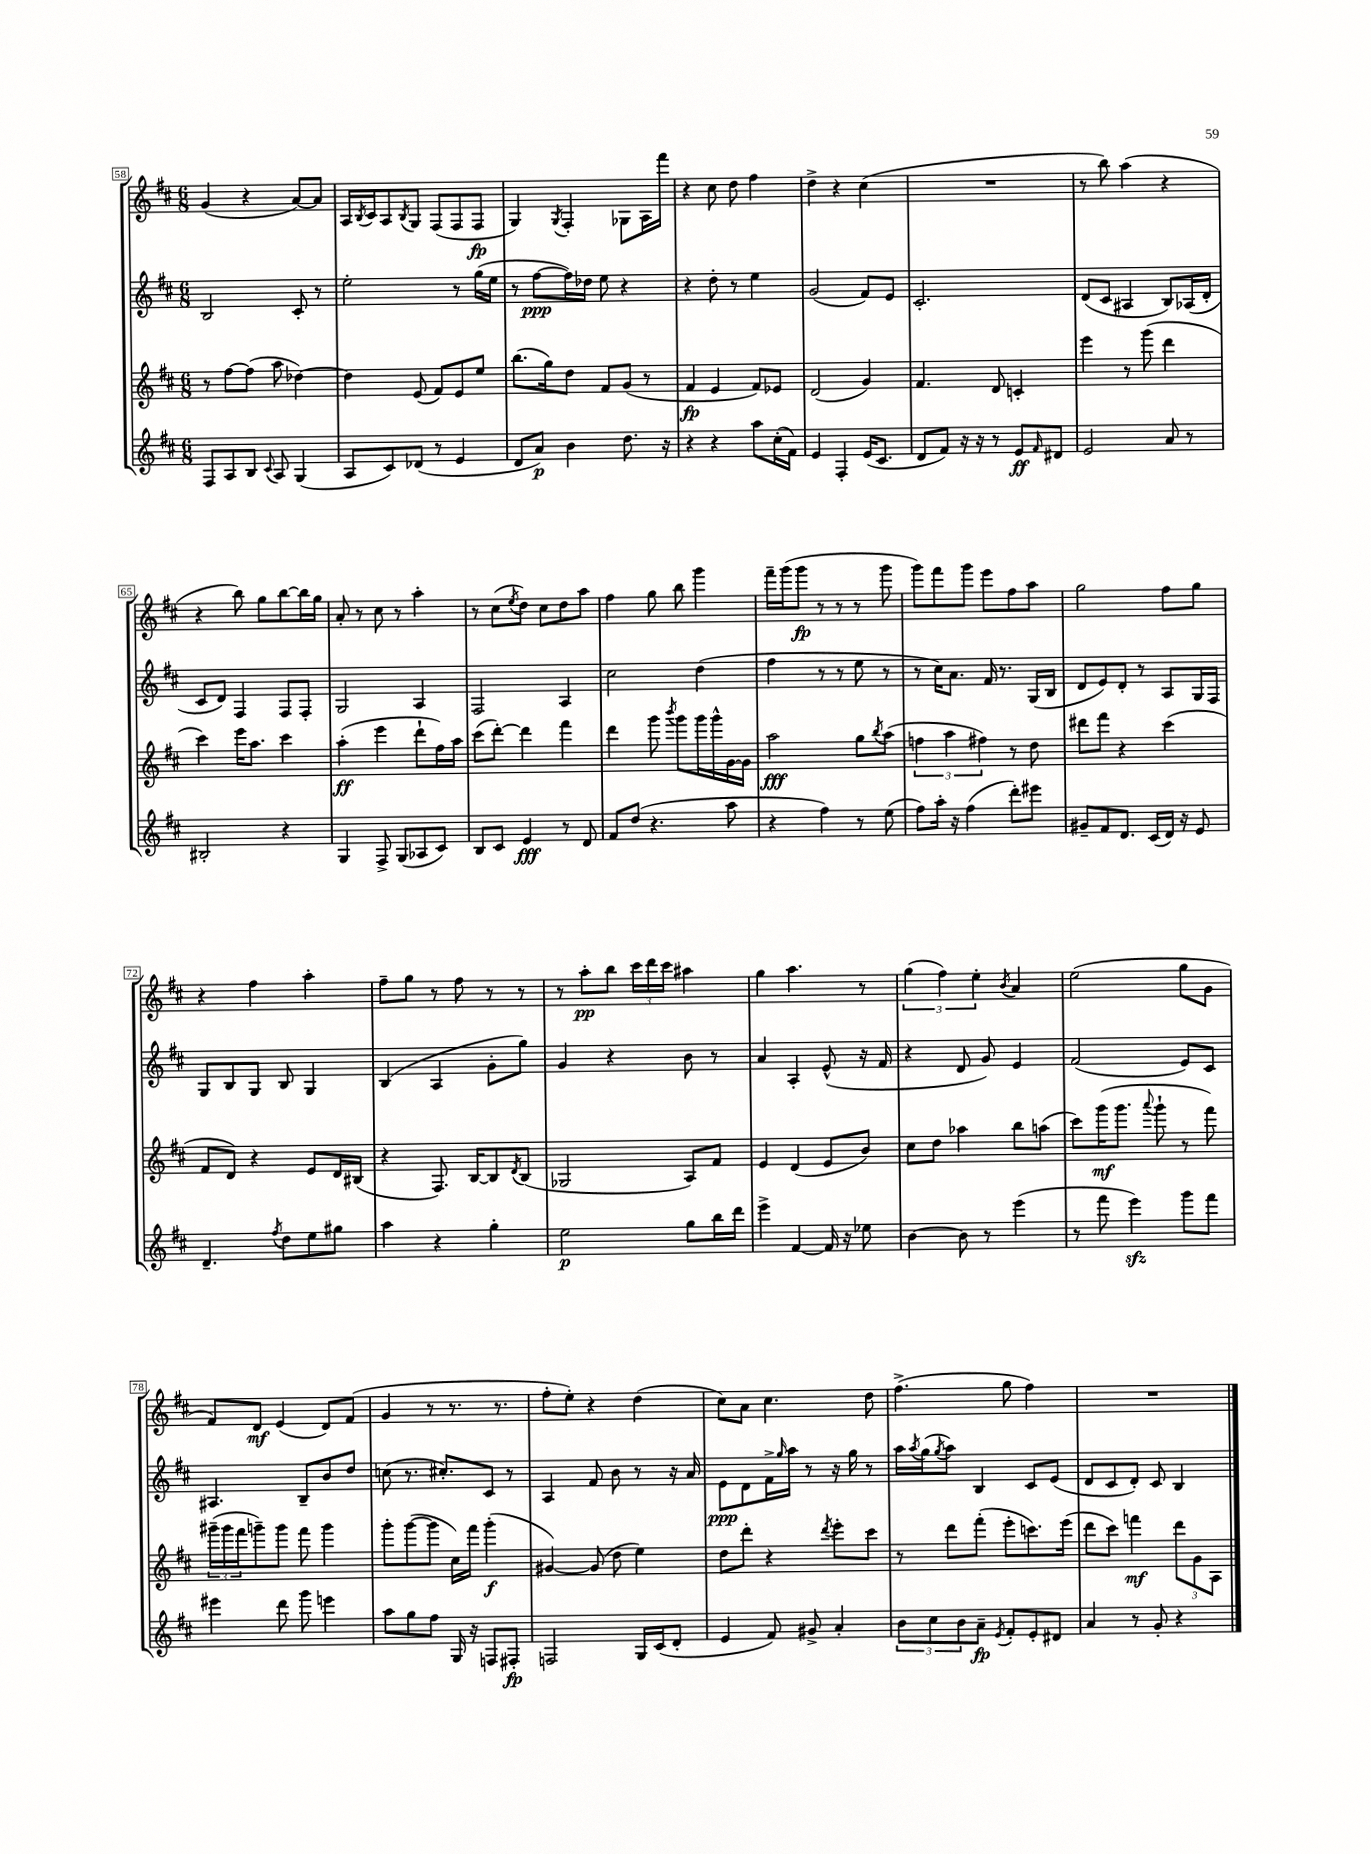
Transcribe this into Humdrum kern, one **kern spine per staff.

**kern	**kern	**kern	**kern
*staff4	*staff3	*staff2	*staff1
*clefG2	*clefG2	*clefG2	*clefG2
*k[f#c#]	*k[f#c#]	*k[f#c#]	*k[f#c#]
*M6/8	*M6/8	*M6/8	*M6/8
8F#	8r	2B	(4g
8A	[8ff#	.	.
8B	(8ff#]	.	4r
8qqc#	.	.	.
8A	8aa	.	.
(4G	[4dd-)	8c#'	[8a)
.	.	8r	8a]
=	=	=	=
8A	4dd-]	2ee'	16A
.	.	.	8qB
.	.	.	16c#
8c#)	.	.	8A
.	.	.	8qB
(8d-	(8e	.	8G
8r	8f#)	.	(8F#
4e	8e	8r	8F#
.	8ee	(16gg	8F#
.	.	16ee	.
=	=	=	=
8d	(8.bb	8r	4G)
8a)	.	[8ff#	.
.	16gg)	.	.
.	.	.	8qG
4b	8dd	16ff#])	4F#'
.	.	16dd-	.
.	8f#	8ee	.
8.dd	(8g	4r	8G-
.	8r	.	16A
16r	.	.	16fff#
=	=	=	=
4r	4f#	4r	4r
4r	4e	8dd'	8cc#
.	.	8r	8dd
8aa	8f#)	4ee	4ff#
(16cc#'	8e-	.	.
16f#)	.	.	.
=	=	=	=
4e	(2d	(2g	4dd^
4F#'	.	.	4r
(16e	4g)	8f#)	(4cc#
8.c#	.	.	.
.	.	8e	.
=	=	=	=
8d	4.f#	2.c#'	2.r
8f#)	.	.	.
16r	.	.	.
16r	.	.	.
8r	8d	.	.
8e	4c'	.	.
16qqf#	.	.	.
8d#	.	.	.
=	=	=	=
2e	4eee	(8d	8r
.	.	8c#	8bb)
.	8r	4A#	(4aa
.	(8ggg	.	.
8a	4ddd	8B)	4r
8r	.	(16A-	.
.	.	16d'	.
=	=	=	=
2B#'	4ccc#)	8c#	4r
.	.	8d)	.
.	16eee	4F#	8bb)
.	8.aa	.	.
.	.	.	8gg
4r	4ccc#	8F#	[8bb
.	.	8F#'	16bb]
.	.	.	16gg
=	=	=	=
4G	(4aa'	2G	8a'
.	.	.	8r
8F#^	4eee	.	8cc#
(8G	.	.	8r
8A-	8ddd`	4A	4aa'
8c#)	16ff#)	.	.
.	16aa	.	.
=	=	=	=
8B	(8ccc#	2F#	8r
8c#	[8ddd')	.	(8cc#
.	.	.	8qee
4e	4ddd]	.	8dd)
.	.	.	8cc#
8r	4fff#	4A	8dd
8d	.	.	8aa
=	=	=	=
8f#	4ddd	2cc#	4ff#
(8dd	.	.	.
4.r	8ggg	.	8gg
.	8qbbb	.	.
.	8ggg	.	8bb
.	16ggg	(4dd	4ggg
.	16ggg^^	.	.
8aa	[16g	.	.
.	16g]	.	.
=	=	=	=
4r	2aa	4ff#	16fff#~
.	.	.	(16ggg
.	.	.	8ggg
4ff#)	.	8r	8r
.	.	8r	8r
8r	8gg	8ee	8r
.	8qbb	.	.
(8ee	(8aa	8r	8ggg
=	=	=	=
8ff#)	6ff	8r	8ggg)
16aa'	.	16cc#)	8fff#
.	6aa	.	.
16r	.	8.a	.
(4ff#	.	.	8ggg
.	6ff#)	.	.
.	.	16f#	8eee
.	.	8.r	.
8ddd')	8r	.	8ff#
8eee#	8dd	(16G	8aa
.	.	16B	.
=	=	=	=
8g#~	8ddd#	8d	2gg
8f#	8fff#	8e)	.
8.d	4r	8d'	.
.	.	8r	.
(16c#	.	.	.
16d)	(4ccc#	8A	8ff#
16r	.	.	.
8e	.	16G	8gg
.	.	16F#	.
=	=	=	=
4.d~	8f#	8G	4r
.	8d)	8B	.
.	4r	8G	4ff#
8qff#	.	.	.
8dd	.	8B	.
8ee	8e	4G	4aa'
8gg#	16d	.	.
.	(16B#	.	.
=	=	=	=
4aa	4r	(4B	8ff#~
.	.	.	8gg
4r	8.F#)	4A	8r
.	.	.	8ff#
.	[16B	.	.
4gg'	8B]	8g'	8r
.	8qd	.	.
.	(8B	8gg)	8r
=	=	=	=
2ee	2G-	4g	8r
.	.	.	8aa'
.	.	4r	8bb
.	.	.	24ccc#
.	.	.	24ddd
.	.	.	24ccc#
8gg	8A)	8b	4aa#
16bb	8f#	8r	.
16ddd	.	.	.
=	=	=	=
4eee^	4e	4a	4gg
[4f#	(4d	4A'	4.aa
16f#]	8e	(8e^^	.
16r	.	.	.
8ee-	8b)	16r	8r
.	.	16f#	.
=	=	=	=
[4b	8cc#	4r	(6gg
.	8dd	.	.
.	.	.	6ff#)
8b]	4aa-	8d	.
.	.	.	6ee'
8r	.	8g)	.
.	.	.	8qb
(4eee	8bb	4e	4a
.	(8aa	.	.
=	=	=	=
8r	8ccc#)	(2f#	(2ee
8fff#	(16ggg	.	.
.	8.ggg	.	.
4eee)	.	.	.
.	8qqaaa	.	.
.	8ggg`	.	.
8ggg	8r	8e)	8gg
8fff#	8fff#)	8c#	8g
=	=	=	=
4eee#	(24ggg#~	4.A#	8f#)
.	24ggg#	.	.
.	24fff#	.	.
.	8ggg~)	.	8d
8ddd	8ggg	.	(4e
8ggg	8fff#	8B~	.
4eee	4ggg	8b	8d)
.	.	8dd	(8f#
=	=	=	=
8aa	8ggg'	(8cc	4g
8gg	([8ggg	8.r	.
8ff#	8ggg]	.	8r
.	.	8.cc#')	.
16G	16cc#)	.	8.r
16r	16fff#	.	.
8F	(4ggg'	8c#	.
.	.	.	8.r
8F#'	.	8r	.
=	=	=	=
2F	[4g#)	4A	8ff#'
.	.	.	8ee')
.	(8g#]	8f#	4r
.	8dd	8b	.
16G	4ee)	8r	(4dd
(16c#	.	.	.
8d'	.	16r	.
.	.	16a	.
=	=	=	=
4e	8dd	8e	8cc#)
.	8ddd'	8d	8a
8f#)	4r	16f#^	4.cc#
.	.	16qqgg	.
.	.	16aa	.
8g#^	.	8r	.
.	8qddd	.	.
4a'	8eee'	16r	.
.	.	16gg	.
.	8ccc#	8r	8dd
=	=	=	=
12b	8r	16aa	(4.ff#^
.	.	8qaa	.
.	.	(16gg	.
12cc#	.	.	.
.	.	8qgg	.
.	8ddd	8aa)	.
12b	.	.	.
8a~	(8fff#'	4B	.
8qe	.	.	.
8f#'	8eee'	.	8gg
8e'	8.ccc)	8c#	4ff#)
8d#	.	(8e	.
.	(16eee	.	.
=	=	=	=
4a	8ddd	8d	2.r
.	8ccc#)	8c#	.
8r	4fff	8d')	.
8g'	.	8c#	.
4r	12ddd	4B	.
.	12g	.	.
.	12A	.	.
==	==	==	==
*-	*-	*-	*-
